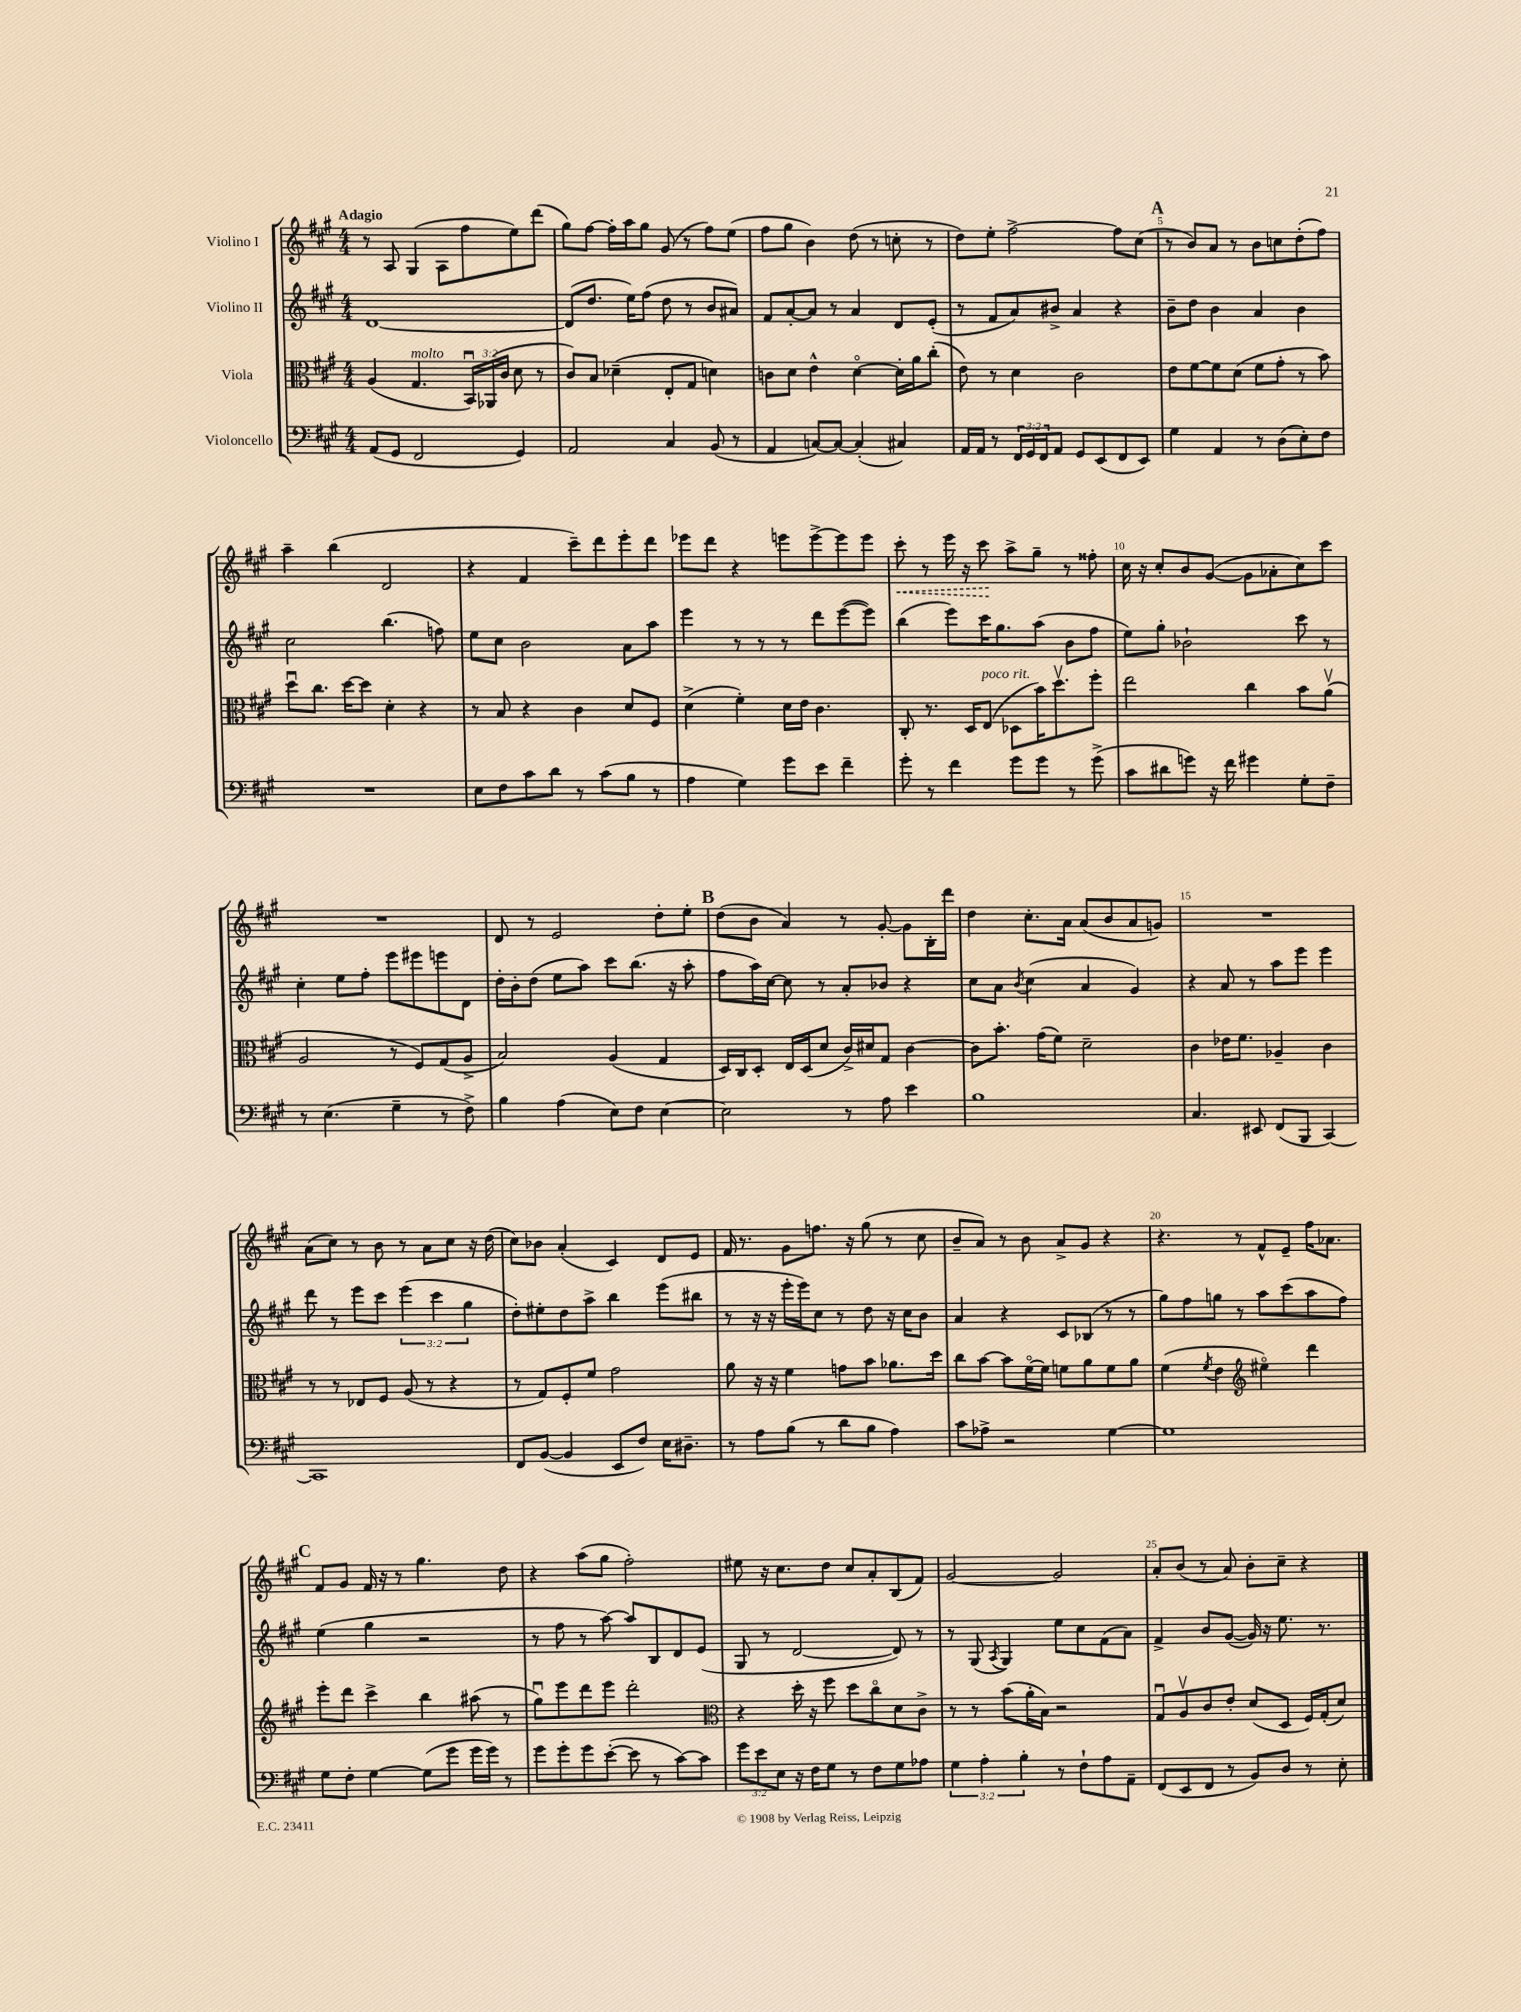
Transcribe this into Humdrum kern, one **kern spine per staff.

**kern	**kern	**kern	**kern	**dynam
*part4	*part3	*part2	*part1	*part1
*staff4	*staff3	*staff2	*staff1	*staff1
*I"Violoncello	*I"Viola	*I"Violino II	*I"Violino I	*
*clefF4	*clefC3	*clefG2	*clefG2	*
*k[f#c#g#]	*k[f#c#g#]	*k[f#c#g#]	*k[f#c#g#]	*
*M4/4	*M4/4	*M4/4	*M4/4	*
=1	=1	=1	=1	=1
!	!	!	!LO:TX:a:B:t=Adagio	!
(8AA/L	(4A/	[1d	8r	.
8GG#/J	.	.	8A/	.
!	!LO:TX:a:i:t=molto	!	!	!
2FF#/	4.G#/	.	(4G#/	.
.	.	.	8A\L	.
.	24BBu/LL)	.	8ff#\	.
.	(24AA-X/	.	.	.
.	24c#/JJ	.	.	.
4GG#/)	8d\	.	8ee\)	.
.	8r	.	(8ddd\J	.
=2	=2	=2	=2	=2
2AA/	8c#/L)	(8d/L]	8gg#\L)	.
.	8B/J	8.dd/J	[8ff#\J	.
.	(4d-X~\	.	16ff#'\LL]	.
.	.	16ee\KL)	16aa\J	.
.	.	(8ff#\J	8gg#\J	.
4C#/	8E'/L	8dd\	(8g#/	.
.	8G#/J	8r	8r	.
(8BB/	4dn\)	8b/L	8ff#\L)	.
8r	.	8a#X/J)	(8ee\J	.
=3	=3	=3	=3	=3
4AA/	8cn\L	8f#/L	8ff#\L	.
.	8d\J	[8a'/	8gg#\J	.
[8Cn/L)	4e^^\	8a/J]	4b\)	.
8C/J_	.	8r	.	.
(4C'/]	[4d\	4a/	(8dd\	.
.	.	.	8r	.
4C#X/)	16d'\LL]	8d/L	8ccn'\	.
.	16a\J	.	.	.
.	(8cc#'\J	(8e'/J	8r	.
=4	=4	=4	=4	=4
16AA/LL	8e\)	8r	8dd\L)	.
16AA/JJ	.	.	.	.
8r	8r	8f#/L	8ee'\J	.
24FF#/LL	4d\	8a/)	[2ff#^\	.
24GG#/	.	.	.	.
24FF#/J	.	.	.	.
8AA/J	.	8b#X^/J	.	.
8GG#/L	2c#\	4a/	.	.
(8EE/	.	.	.	.
8FF#/	.	4r	8ff#\L]	.
8EE/J)	.	.	(8cc#\J	.
!!LO:REH:place=s1:t=A
=5	=5	=5	=5	=5
4G#\	8e\L	8b~\L	8r	.
.	[8f#\	8dd\J	8b/L)	.
4AA/	8f#\]	4b\	8a/J	.
.	(8d\J	.	8r	.
8r	8f#\L	4a/	8b\L	.
(8D\L	8g#'\J	.	8ccn\	.
8E'\)	8r	4b\	(8dd'\	.
8F#\J	8b\)	.	8ff#\J)	.
!!LO:LB:g=z
=6	=6	=6	=6	=6
1r	8ddu\L	2cc#\	4aa~\	.
.	8.cc#\J	.	.	.
.	.	.	(4bb\	.
.	[16dd\KL	.	.	.
.	8dd\J]	.	.	.
.	4d'\	(4.bb\	2d/	.
.	4r	.	.	.
.	.	8ffn\)	.	.
=7	=7	=7	=7	=7
8E\L	8r	8ee\L	4r	.
8F#\	8B/	8cc#\J	.	.
8c#\	4r	2b\	4f#/	.
8d\J	.	.	.	.
8r	4c#\	.	8ccc#~\L)	.
(8c#\L	.	.	8ddd\	.
8B\J	8d/L	8a\L	8eee'\	.
8r	8F#/J	8aa\J	8ddd\J	.
=8	=8	=8	=8	=8
4A\	(4d^\	4eee\	8eee-X\L	.
.	.	.	8ddd\J	.
4G#\)	4f#'\)	8r	4r	.
.	.	8r	.	.
8g#\L	16d\LL	8r	8eeen\L	.
.	16e\JJ	.	.	.
8e\J	4.c#\	8ddd\L	[8eee^\	.
4f#~\	.	([8eee\	8eee\]	.
.	.	8eee\J])	8eee\J	.
=9	=9	=9	=9	=9
!	!	!	!	!LO:HP:b
8g#'\	8C#'/	(4bb\	8ccc#'\	<
8r	8.r	.	8r	.
4f#\	.	8eee\L)	16eee\	.
.	16D/KL	.	16r	.
!	!LO:TX:a:i:t=poco rit.	!	!	!
.	(8E/J	16ccc#\K	8ccc#\	.
.	.	8.gg#\	.	.
8g#\L	8D-X\L	.	8aa^\L	[
8g#\J	16b\K)	(8aa\J	8gg#~\J	.
.	8.ddv\	.	.	.
8r	.	8b\L	8r	.
(8g#^\	8ff#'\J	8ff#\J	8ff##X'\	.
=10	=10	=10	=10	=10
8c#\L	2ee\	8ee\L)	16cc#\	.
.	.	.	16r	.
8d#X\	.	8gg#'\J	8cc#'/L	.
8gn\J)	.	2b-X`\	8b/	.
16r	.	.	([8g#/J	.
16f#\	.	.	.	.
4g#X\	4cc#\	.	8g#\L]	.
.	.	.	8a-X'\	.
8G#'\L	8b\L	8ccc#\	8cc#\)	.
8F#~\J	(8av\J	8r	8ccc#\J	.
!!LO:LB:g=z
=11	=11	=11	=11	=11
8r	2A/	4cc#'\	1r	.
(4.E\	.	.	.	.
.	.	8ee\L	.	.
.	.	8ff#'\J	.	.
4G#~\	8r	8eee\L	.	.
.	8F#/L)	8eee#X\	.	.
8r	(8G#/	8eeen\	.	.
8F#^\)	8A^/J	8d\J	.	.
=12	=12	=12	=12	=12
4B\	2B/)	16dd'\LL	8d/	.
.	.	16b'\J	.	.
.	.	(8dd\J	8r	.
(4A\	.	8ee\L	2e/	.
.	.	8aa\J)	.	.
8E\L)	(4A/	8ccc#\L	.	.
8F#\J	.	(8.bb\J	.	.
[4E\	4G#/	.	8dd'\L	.
.	.	16r	.	.
.	.	8aa'\	8ee'\J	.
!!LO:REH:place=s1:t=B
=13	=13	=13	=13	=13
2E\]	16D/LL)	8ff#\L	(8dd\L	.
.	16C#/J	.	.	.
.	8D'/J	16aa\L)	8b\J	.
.	.	[16cc#\JJ	.	.
.	16E/LL	8cc#\]	4a/)	.
.	(16D/J	.	.	.
.	8d/J	8r	.	.
8r	16c#^/LL)	8a'/L	8r	.
.	16d#X/J	.	.	.
8A\	8G#/J	8b-X/J	[8g#'/	.
4e\	[4c#\	4r	8g#\L]	.
.	.	.	16B'\L	.
.	.	.	16ddd\JJ	.
=14	=14	=14	=14	=14
1B	8c#\L]	8cc#\L	4dd\	.
.	8.b'\J	8a\J	.	.
.	.	8qb/	.	.
.	.	(4cc#\	8.cc#'\L	.
.	(16g#\KL	.	.	.
.	8f#\J)	.	.	.
.	.	.	16a\Jk	.
.	2d~\	4a/	(8a/L	.
.	.	.	8b/	.
.	.	4g#/)	8a/	.
.	.	.	8gn/J)	.
=15	=15	=15	=15	=15
4.C#/	4c#\	4r	1r	.
.	16e-X\KL	8a/	.	.
.	8.f#\J	.	.	.
8EE#X/	.	8r	.	.
(8FF#/L	4A-X~/	8aa\L	.	.
8BBB/J	.	8eee\J	.	.
[4CC#/)	4c#\	4eee\	.	.
!!LO:LB:g=z
=16	=16	=16	=16	=16
1CC#]	8r	8ddd\	(8a\L	.
.	8r	8r	8cc#\J)	.
.	8E-X/L	8eee\L	8r	.
.	8F#/J	8ccc#\J	8b\	.
.	(8A/	(6eee\	8r	.
.	8r	.	8a\L	.
.	.	6ccc#\	.	.
.	4r	.	8cc#\J	.
.	.	6gg#\	.	.
.	.	.	16r	.
.	.	.	(16dd\	.
=17	=17	=17	=17	=17
8FF#/L	8r	8dd'\L)	8cc#\L)	.
([8BB/J	8G#/L)	8ee#X'\	8b-X\J	.
4BB/]	8F#'/	8dd\	(4a'/	.
.	8f#/J	8aa^\J	.	.
8EE/L	2g#\	4bb\	4c#/)	.
8F#/J)	.	.	.	.
16E\KL	.	(8eee\L	8d/L	.
8.D#X~\J	.	.	.	.
.	.	8bb#X\J	8e/J	.
=18	=18	=18	=18	=18
8r	8a\	8r	16f#/	.
.	.	.	8.r	.
8A\L	16r	16r	.	.
.	16r	16r	.	.
(8B\J	4f#\	16eee'\LL	8g#\L	.
.	.	16eee\J)	.	.
8r	.	8cc#\J	8.ffn\J	.
8d\L	8gn\L	8r	.	.
.	.	.	16r	.
8B\J	8b\J	8dd\	(8gg#\	.
4A\)	8.a-X\L	16r	8r	.
.	.	16cc#\KL	.	.
.	.	8b\J	8cc#\	.
.	16dd\Jk	.	.	.
=19	=19	=19	=19	=19
8c#\L	8cc#\L	4a/	8b~/L	.
8A-X^\J	[8b\J	.	8a/J)	.
2r	8b\L]	4r	8r	.
.	[16f#\L	.	8b\	.
.	16f#\JJ]	.	.	.
.	8fn\L	8c#/L	8a^/L	.
.	8a\	(8B-X/J	8g#/J	.
[4G#\	8f\	8r	4r	.
.	8a\J	8r	.	.
=20	=20	=20	=20	=20
1G#]	(4f#\	8gg#\L)	4.r	.
.	.	8ff#\	.	.
.	8qf#/	.	.	.
.	4e\	8ggn\J	.	.
.	.	8r	8r	.
*	*clefG2	*	*	*
.	4ee#X\)	8aa\L	8f#^^/L	.
.	.	(8ccc#\	8e~/J	.
.	4ddd\	8aa\	16ff#\KL	.
.	.	.	8.a-X\J	.
.	.	8ff#\J)	.	.
!!LO:LB:g=z
!!LO:REH:place=s1:t=C
=21	=21	=21	=21	=21
8G#\L	8eee'\L	(4ee\	8f#/L	.
8F#'\J	8ddd\J	.	8g#/J	.
[4G#\	4ccc#^\	4gg#\	16f#/	.
.	.	.	16r	.
.	.	.	8r	.
(8G#\L]	4bb\	2r	4.gg#\	.
8g#\J	.	.	.	.
16g#\LL	(8aa#X\	.	.	.
16g#\JJ)	.	.	.	.
8r	8r	.	8dd\	.
=22	=22	=22	=22	=22
8g#\L	8gg#u\L)	8r	4r	.
8g#'\	8eee\	8ff#\	.	.
8g#\	8ddd\	8r	(8aa\L	.
([8e'\J	8eee\J	[8aa\)	8gg#\J	.
8e\]	2ddd'\	8aa/L]	2ff#'\)	.
8r	.	8B/	.	.
[8c#\L)	.	8d/	.	.
8c#\J]	.	(8e/J	.	.
=23	=23	=23	=23	=23
*	*clefC3	*	*	*
12g#\L	4r	8G#/	8ee#X\	.
12e\	.	.	.	.
.	.	8r	16r	.
12E\J	.	.	.	.
.	.	.	8.cc#\L	.
16r	16dd'\	[2d/	.	.
16F#\KL	16r	.	.	.
8G#\J	8ff#\	.	8dd\J	.
8r	8dd\L	.	8cc#/L	.
8F#\L	8cc#\	.	8a'/	.
8G#\	8d\	8d/])	(8B/	.
8A-X\J	8c#^\J	8r	8f#/J)	.
=24	=24	=24	=24	=24
6G#\	8r	8r	[2g#/	.
.	8r	(8G#/	.	.
6A'\	.	.	.	.
.	.	8qA/	.	.
.	(8b\L	4G#/)	.	.
6B'\	.	.	.	.
.	16a'\L	.	.	.
.	16B\JJ)	.	.	.
8r	2r	8ee\L	2g#/]	.
8F#`\L	.	8cc#\	.	.
8A\	.	(8f#\	.	.
8AA~\J	.	8a\J)	.	.
=25	=25	=25	=25	=25
(8FF#/L	8G#u/L	4f#^/	8a'/L	.
8EE/	8Av/	.	(8b/J	.
8FF#/J	8c#/	8b/L	8r	.
8r	8e'/J	([8g#/J	8a/)	.
8BB/L)	(8d/L	16g#/])	8b'\L	.
.	.	16r	.	.
8D/J	8D/J	8.ee\	8cc#~\J	.
8r	16F#/LL)	.	4r	.
.	(16G#'/J	8.r	.	.
8E'\	8d/J)	.	.	.
==	==	==	==	==
*-	*-	*-	*-	*-
